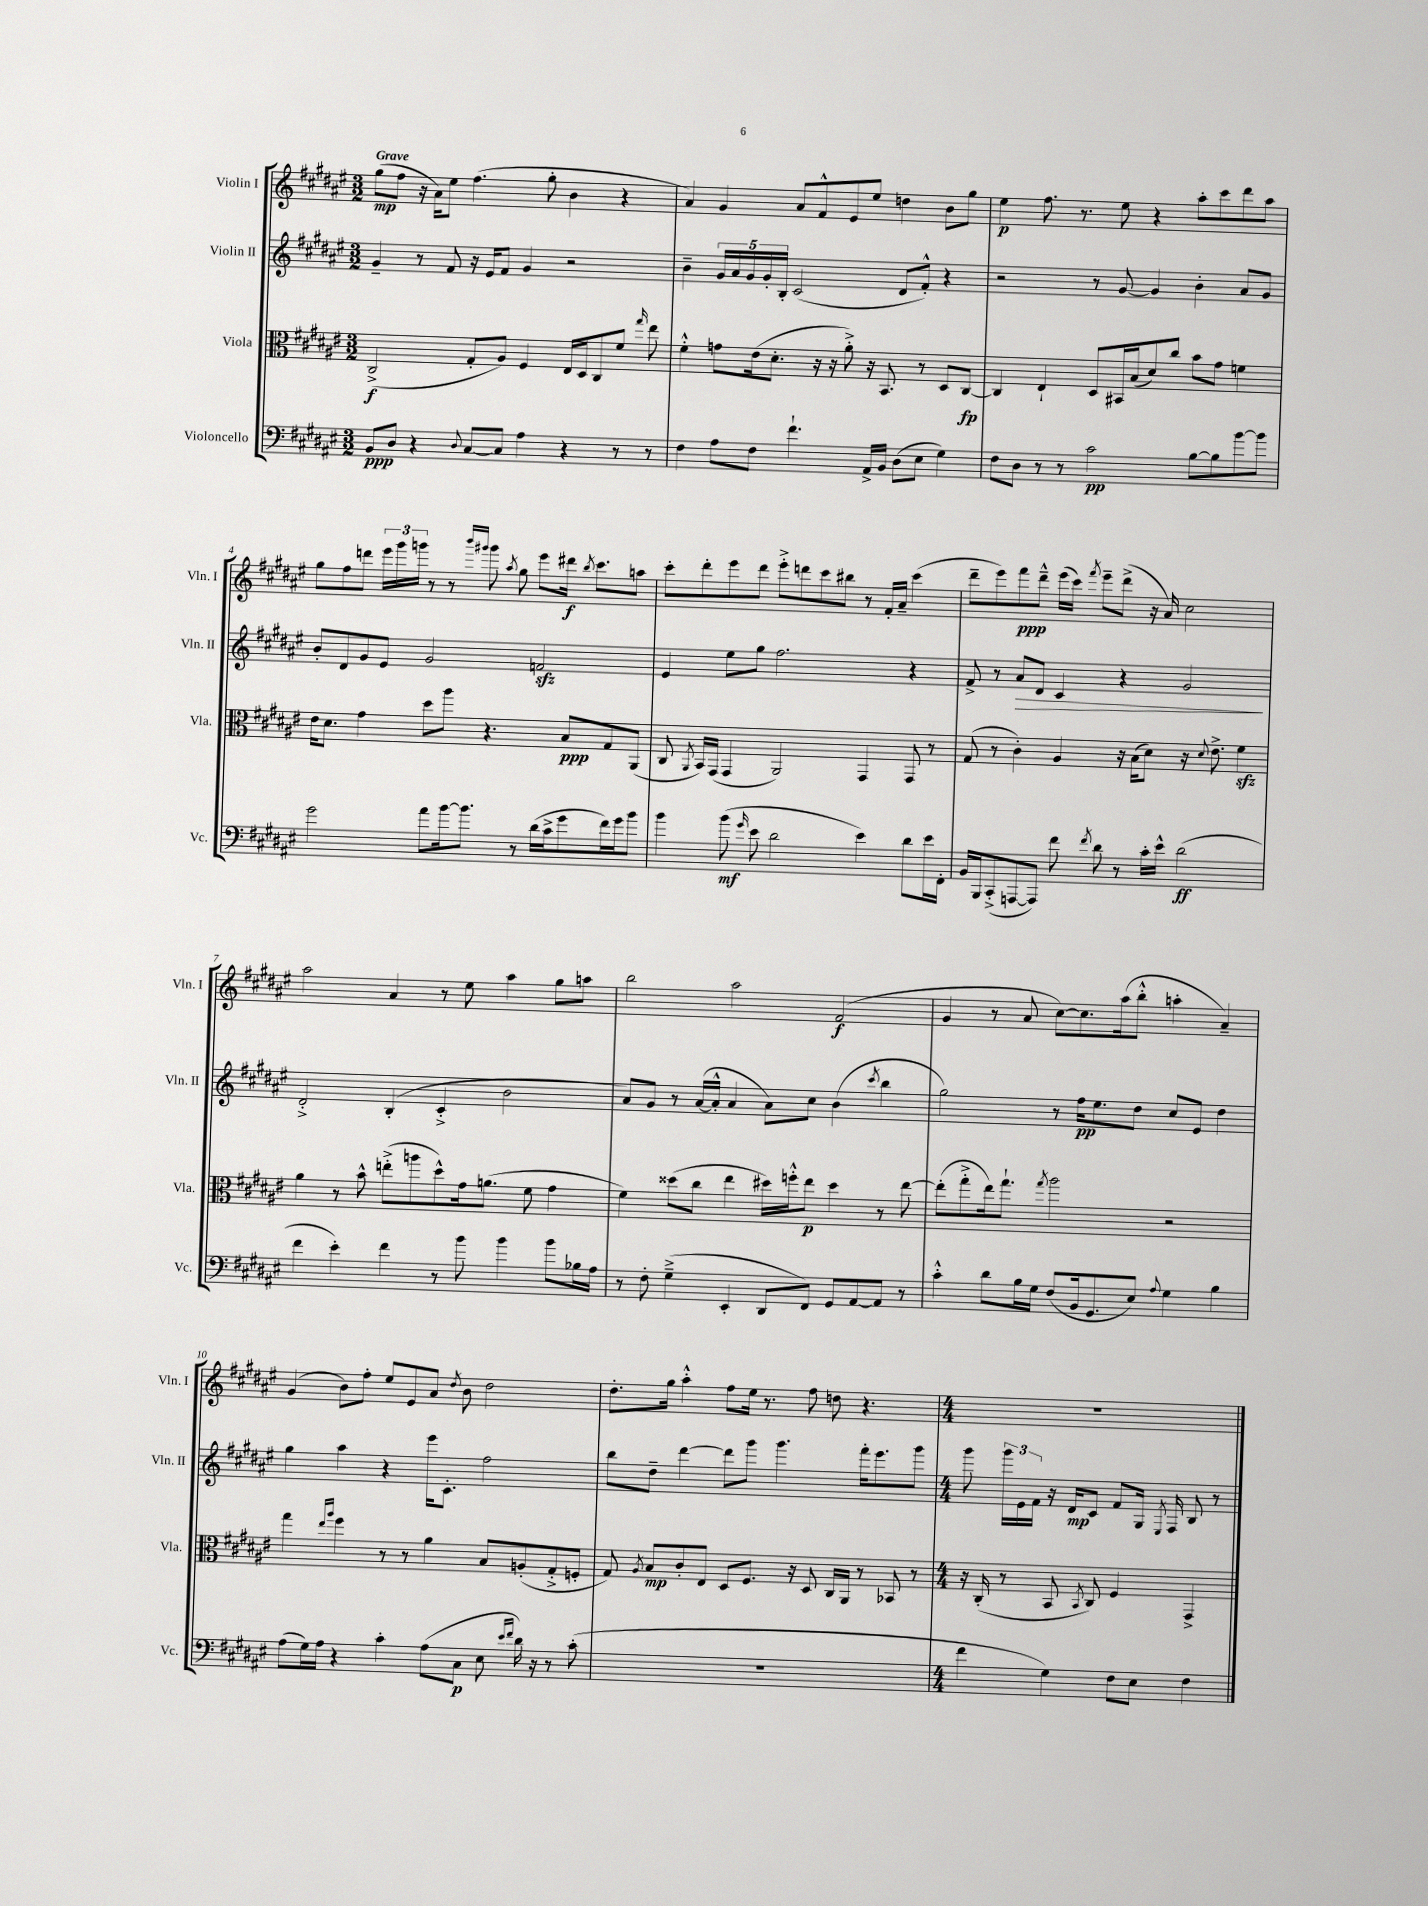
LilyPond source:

<<
\new StaffGroup <<
\new Staff = "s0" \with { instrumentName = "Violin I" shortInstrumentName = "Vln. I" } {
    \clef treble \key fis \major \numericTimeSignature \time 3/2 \tempo "Grave"
    \autoBeamOff gis''8[\mp( fis''8] r16 ais'16[) eis''8] fis''4.( gis''8-. b'4 r4 |
    ais'4) gis'4 ais'8[ fis'8-^ eis'8 eis''8] d''4 b'8[ gis''8] |
    eis''4\p fis''8. r8. eis''8 r4 ais''8[-. cis'''8 dis'''8 ais''8] |
    gis''8[ fis''8 d'''8] \tuplet 3/2 { eis'''16[ gis'''16 g'''16] } r8 r8 \grace { b'''16[ gis'''16] } gis'''8 \acciaccatura { ais''8 } gis''8 eis'''8[ dis'''16]\f \acciaccatura { b''8 } cis'''8.[ a''8] |
    cis'''8[-. dis'''8-. eis'''8 dis'''8] eis'''8[-.-> d'''8 cis'''8 bis''8] r8 fis'16[-. ais'16]-- cis'''4( |
    dis'''8[-- eis'''8) fis'''8\ppp dis'''8]---^ eis'''16[( cis'''16]) \acciaccatura { fis'''8 } eis'''8[-- dis'''8]->( r16 ais'16) cis''2 |
    ais''2 ais'4 r8 eis''8 ais''4 gis''8[ a''8] |
    b''2 ais''2 fis'2\f( |
    gis'4 r8 ais'8 cis''8[~) cis''8. ais''16( b''8]-.-^ a''4-. ais'4--) |
    gis'4( b'8[) fis''8]-. eis''8[ eis'8 ais'8] \acciaccatura { dis''8 } b'8 dis''2 |
    dis''8.[-. gis''16] ais''4-.-^ fis''8[ eis''16] r8. fis''8 d''8 r4. |
    \numericTimeSignature \time 4/4 R1 \bar "|." |
}
\new Staff = "s1" \with { instrumentName = "Violin II" shortInstrumentName = "Vln. II" } {
    \clef treble \key fis \major \numericTimeSignature \time 3/2
    \autoBeamOff gis'4-- r8 fis'8 r16 eis'16[ fis'8] gis'4 r2 |
    b'4-- \tuplet 5/4 { gis'16[ ais'16 gis'16 gis'16-. b16]-. } cis'2( dis'8[ fis'8]-.-^) r4 |
    r2 r8 gis'8~ gis'4 b'4-. ais'8[ gis'8] |
    b'8[-. dis'8 gis'8 eis'8] gis'2 f'2\sfz |
    eis'4 eis''8[ gis''8] fis''2. r4 |
    fis'8-> r8 ais'8[\> dis'8] cis'4 r4 gis'2\! |
    dis'2-.-> b4-.( cis'4-.-> b'2 |
    ais'8[) gis'8] r8 ais'16[~( ais'16]-.-^ ais'4 ais'8[) cis''8] b'4( \acciaccatura { cis'''8 } b''4 |
    gis''2) r8 fis''16[\pp eis''8. dis''8] cis''8[ eis'8] dis''4 |
    gis''4 ais''4 r4 eis'''16[ cis'8.]-. fis''2 |
    b''8[ dis''8]-- dis'''4~ dis'''8[ gis'''8] gis'''4. fis'''16[-. eis'''8. gis'''8] |
    \numericTimeSignature \time 4/4 gis'''8 \tuplet 3/2 { gis'''16[ eis'16 fis'16] } r16 dis'16[\mp cis'8] fis'8[ gis16] \acciaccatura { eis8 } fis16 b8 r8 \bar "|." |
}
\new Staff = "s2" \with { instrumentName = "Viola" shortInstrumentName = "Vla." } {
    \clef alto \key fis \major \numericTimeSignature \time 3/2
    \autoBeamOff cis2->\f( gis8[-. ais8]) fis4 eis16[ dis16 cis8 fis'8] \grace { gis''16 } eis''8 |
    fis'4-.-^ g'8[ eis'16( dis'8.]-. r16 r16 ais'8-.->) r16 b,8. r8 dis8[ cis8]~\fp |
    cis4 eis4-! dis8[ bis,16 b16( dis'8) cis''8] b'8[ gis'8] f'4 |
    eis'16[ dis'8.] gis'4 dis''8[ ais''8] r4. b8[\ppp gis8 ais,8]( |
    cis8 \acciaccatura { ais,8 } b,16[) gis,16]( gis,4 ais,2) gis,4 gis,8 r8 |
    gis8( r8 cis'4-.) ais4 r16 b16[( dis'8]) r16 \appoggiatura { dis'8 } eis'8.-> fis'4\sfz |
    ais'4 r8 b'8-^ e''8[-.->( a''8 dis''8-^) gis'16 a'8.]( fis'8 gis'4 |
    fis'4) disis''8[( cis''8] eis''4 dis''16[) f''16-.-^ eis''8]\p dis''4 r8 eis''8~ |
    eis''8[-.( gis''8-.-> eis''16) gis''8.]-! \acciaccatura { gis''8 } ais''2 r2 |
    gis''4 \grace { eis''16[ ais''16] } fis''4 r8 r8 ais'4 b8[ a8-.( gis8-.-> f8]-. |
    gis8) \acciaccatura { ais8 } b8[\mp cis'8-. eis8] dis8[ fis8.] r16 dis8 cis16[ ais,16] r8 bes,8 r8 |
    \numericTimeSignature \time 4/4 r16 cis16-.( r8 b,8 \acciaccatura { b,8 } cis8) fis4 gis,4-> \bar "|." |
}
\new Staff = "s3" \with { instrumentName = "Violoncello" shortInstrumentName = "Vc." } {
    \clef bass \key fis \major \numericTimeSignature \time 3/2
    \autoBeamOff b,8[\ppp dis8] r4 \appoggiatura { dis8 } cis8[~ cis8] ais4 r4 r8 r8 |
    fis4 ais8[ fis8] fis'4.-! ais,16[-> b,16] dis8[( eis8] gis4) |
    fis8[ dis8] r8 r8 cis'2\pp b8[~ b8 b'8~ b'8] |
    gis'2 ais'8[ b'16~ b'8.] r8 dis'16[( cis'16-> gis'8 fis'16) gis'16 b'8] |
    b'4 b'8\mf( \grace { gis'16 } eis'8 dis'2 eis'4) dis'8[ eis'16 fis,16]-. |
    b,16[ b,,16 cis,8-.->( a,,8~ a,,8]) fis'8 \acciaccatura { fis'8 } dis'8 r8 cis'16[-. eis'16]-^ dis'2\ff( |
    fis'4 eis'4-.) fis'4 r8 b'8 b'4 b'8[ bes16 ais16] |
    r8 fis8-. gis4--->( eis,4-. dis,8[ fis,8]) gis,8[ ais,8~ ais,8] r8 |
    cis'4-.-^ dis'8[ b16 gis16] fis8[( b,16 gis,8. eis8]) \appoggiatura { ais8 } gis4 b4 |
    ais8[( gis16) ais16] r4 cis'4-. ais8[( cis8]\p eis8 \grace { eis'16[ fis'16] } dis'16) r16 r8 cis'8-.( |
    R1. |
    \numericTimeSignature \time 4/4 fis'4 gis4) fis8[ eis8] fis4 \bar "|." |
}
>>
>>
